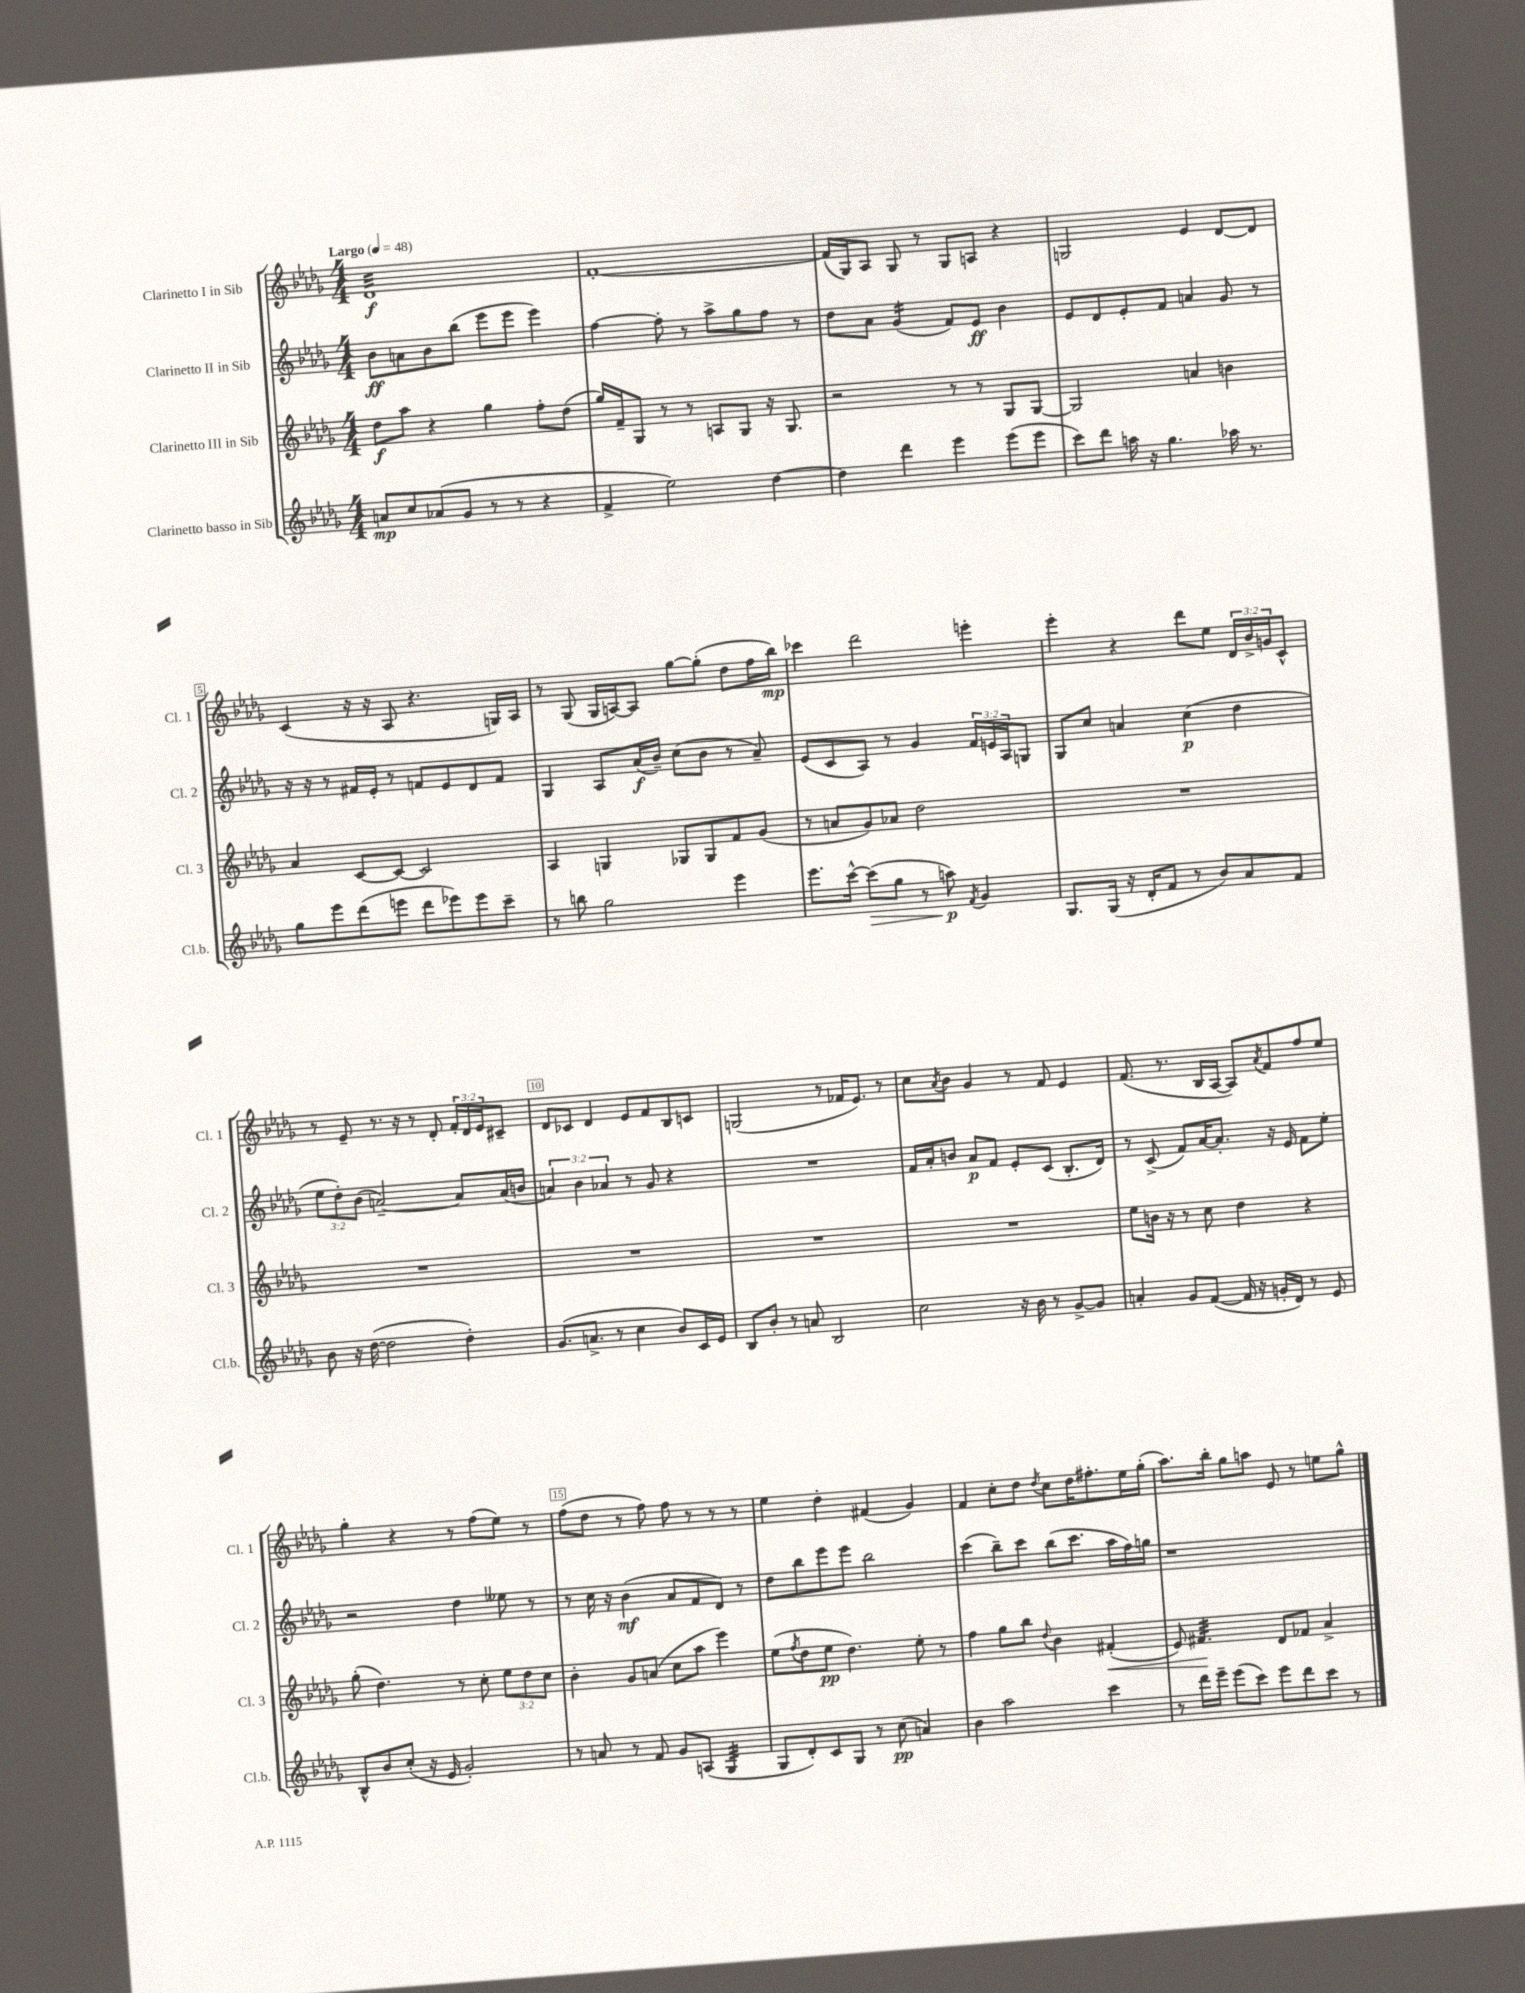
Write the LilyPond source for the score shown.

<<
\new StaffGroup <<
\new Staff = "s0" \with { instrumentName = "Clarinetto I in Sib" shortInstrumentName = "Cl. 1" } {
    \clef treble \key des \major \numericTimeSignature \time 4/4 \override Staff.TupletNumber.text = #tuplet-number::calc-fraction-text \tempo "Largo" 4 = 48
    des'1:32\f |
    f'1~-. |
    f'16( ges16) aes8 ges8 r8 ges8 a8 r4 |
    g2 ees'4 des'8~ des'8 |
    c'4( r16 r16 aes8 r4. g16) aes16 |
    r8 ges8( ges16 a16~) a8 ges''8~ ges''8-.( des''8 f''16 bes''16\mp) |
    ces'''4 des'''2 e'''4-. |
    ees'''4-. r4 des'''8 ees''8 \tuplet 3/2 { des'16 bes'16-> g'16 } c'8-^ |
    r8 ees'8-- r8. r16 r8 des'8-. \tuplet 3/2 { f'16-. des'16 ees'16 } cis'8-- |
    des'8 ces'8 des'4 ees'8 f'8 bes8 c'8 |
    g2( r8 fes'16 ees'8.) r8 |
    c''8 \acciaccatura { aes'8 } bes'8 ges'4 r8 f'8 ees'4 |
    f'8.( r8. bes16 aes16~ aes8) \acciaccatura { aes'8 } f'8 f''8 ees''8 |
    ges''4-. r4 r8 f''8( ees''8) r8 |
    f''8( des''8 r8 f''8) f''8 r8 r8 r8 |
    ees''4 des''4-. fis'4( ges'4) |
    f'4 c''8-. des''8 \acciaccatura { des''8 } c''8 des''16 fis''8.-. ees''16 ges''16-.( |
    aes''8.) bes''16-. ges''8 a''8 ees'8 r8 e''8 ges''8-^ \bar "|." |
}
\new Staff = "s1" \with { instrumentName = "Clarinetto II in Sib" shortInstrumentName = "Cl. 2" } {
    \clef treble \key des \major \numericTimeSignature \time 4/4 \override Staff.TupletNumber.text = #tuplet-number::calc-fraction-text
    bes'8\ff a'8 bes'8 bes''8( ees'''8 ees'''8 ees'''4) |
    f''4~ f''8-. r8 aes''8-> ges''8 f''8 r8 |
    des''8 aes'8 ges'4:16( f'8) ees'8\ff bes'4 |
    ees'8 des'8 ees'8-. f'8 a'4 ges'8 r8 |
    r16 r16 r8 fis'16 ees'16-. r8 f'8 ees'8 des'8 f'8 |
    ges4 aes8 aes'16\f( bes'16--) c''8( bes'8 r8 aes'8--) |
    ees'8( c'8 aes8) r8 ges'4 \tuplet 3/2 { f'16 e'16 aes16 } g8 |
    ges8 c''8 a'4 c''4\p( des''4 |
    \tuplet 3/2 { ees''8 des''8-.) bes'8( } a'2~--) a'8 a'16( b'16 |
    \tuplet 3/2 { a'4) bes'4 aes'4 } r8 ges'8 r4 |
    R1 |
    f'16 aes'16-. b'8 aes'8\p f'8 ees'8-. c'8( bes8.-. des'16) |
    r8 c'8->( f'8) aes'16~ aes'8.-. r16 ees'16 f'8 ees''8-. |
    r2 des''4 eeses''8 r8 |
    r8 c''16 r16 bes'4\mf( aes'8 f'8 des'8) r8 |
    des''8 bes''8 ees'''8 ees'''8 bes''2 |
    c'''4( bes''8--) c'''8 bes''8( c'''8. aes''16 f''16) g''16 |
    r1 \bar "|." |
}
\new Staff = "s2" \with { instrumentName = "Clarinetto III in Sib" shortInstrumentName = "Cl. 3" } {
    \clef treble \key des \major \numericTimeSignature \time 4/4 \override Staff.TupletNumber.text = #tuplet-number::calc-fraction-text
    des''8\f aes''8 r4 ges''4 f''8-. des''8( |
    ges''16) f'16-- ges8 r8 r8 a8 ges8 r16 ges8. |
    r2 r8 r8 ges8 ges8~ |
    ges2 a'4 b'4 |
    aes'4 c'8~ c'8~ c'2 |
    aes4 g4 ges8 ges8 f'8 ges'8( |
    r8 a'8 ges'8) aes'8 des''2 |
    R1 |
    R1 |
    R1 |
    R1 |
    R1 |
    ees''8 b'16 r16 r8 c''8 des''4 r4 |
    ges''8-.( des''4.) r8 c''8-. \tuplet 3/2 { ees''8 des''8 c''8 } |
    bes'4-. ges'8 a'8( c''8 aes''8 ees'''4) |
    ees''8( \acciaccatura { f''8 } des''8 ees''8\pp des''4.) ees''8-. r8 |
    f''4 ges''8 bes''8 \appoggiatura { des''8 } bes'4 fis'4-.\<( |
    ees'8) fis'4.:32\! des'8 fes'8 aes'4-> \bar "|." |
}
\new Staff = "s3" \with { instrumentName = "Clarinetto basso in Sib" shortInstrumentName = "Cl.b." } {
    \clef treble \key des \major \numericTimeSignature \time 4/4
    a'8\mp c''8 aes'8( ges'8 r8 r8 r4 |
    f'4-> ees''2) des''4~ |
    des''4 des'''4 ees'''4 ees'''8( ees'''8 |
    c'''8) des'''8 a''16 r16 ges''4. aes''16 r8. |
    ges''8 ees'''8 des'''8( e'''8 des'''8 ees'''8) ees'''8 c'''8-- |
    r8 b''8 ges''2 ees'''4 |
    ees'''8. c'''16~-^ c'''8\>( ges''8 r8 a''8\p\!) \acciaccatura { f'8 } ges'4 |
    ges8. ges16( r16 des'16-. f'8 r8 bes'8) aes'8 f'8 |
    bes'8 r16 des''16~( des''2 des''4-.) |
    ges'8.( a'8.-> r8 c''4 bes'8) c'16 ees'16 |
    bes8 bes'8-. r8 a'8 bes2 |
    c''2 r16 bes'16 r8 ges'8~-> ges'8 |
    a'4-. ges'8 f'8~( f'16 r16 g'16-. des'16) r8 ees'8 |
    bes8-^ bes'8 c''8-.( r16 ees'16 ges'2-.) |
    r8 a'8 r8 f'8 ges'8 a8( ges4:32 |
    ges8 des'8-.) c'8 ges8 r8 c''8\pp( a'4) |
    bes'4 aes''2 c'''4 |
    r8 des'''16 ees'''16-- ees'''8( c'''8) ees'''8 des'''8 c'''8 r8 \bar "|." |
}
>>
>>
\layout { \context { \Score \override BarNumber.break-visibility = ##(#f #t #t) barNumberVisibility = #(every-nth-bar-number-visible 5) \override BarNumber.stencil = #(make-stencil-boxer 0.1 0.3 ly:text-interface::print) } }
